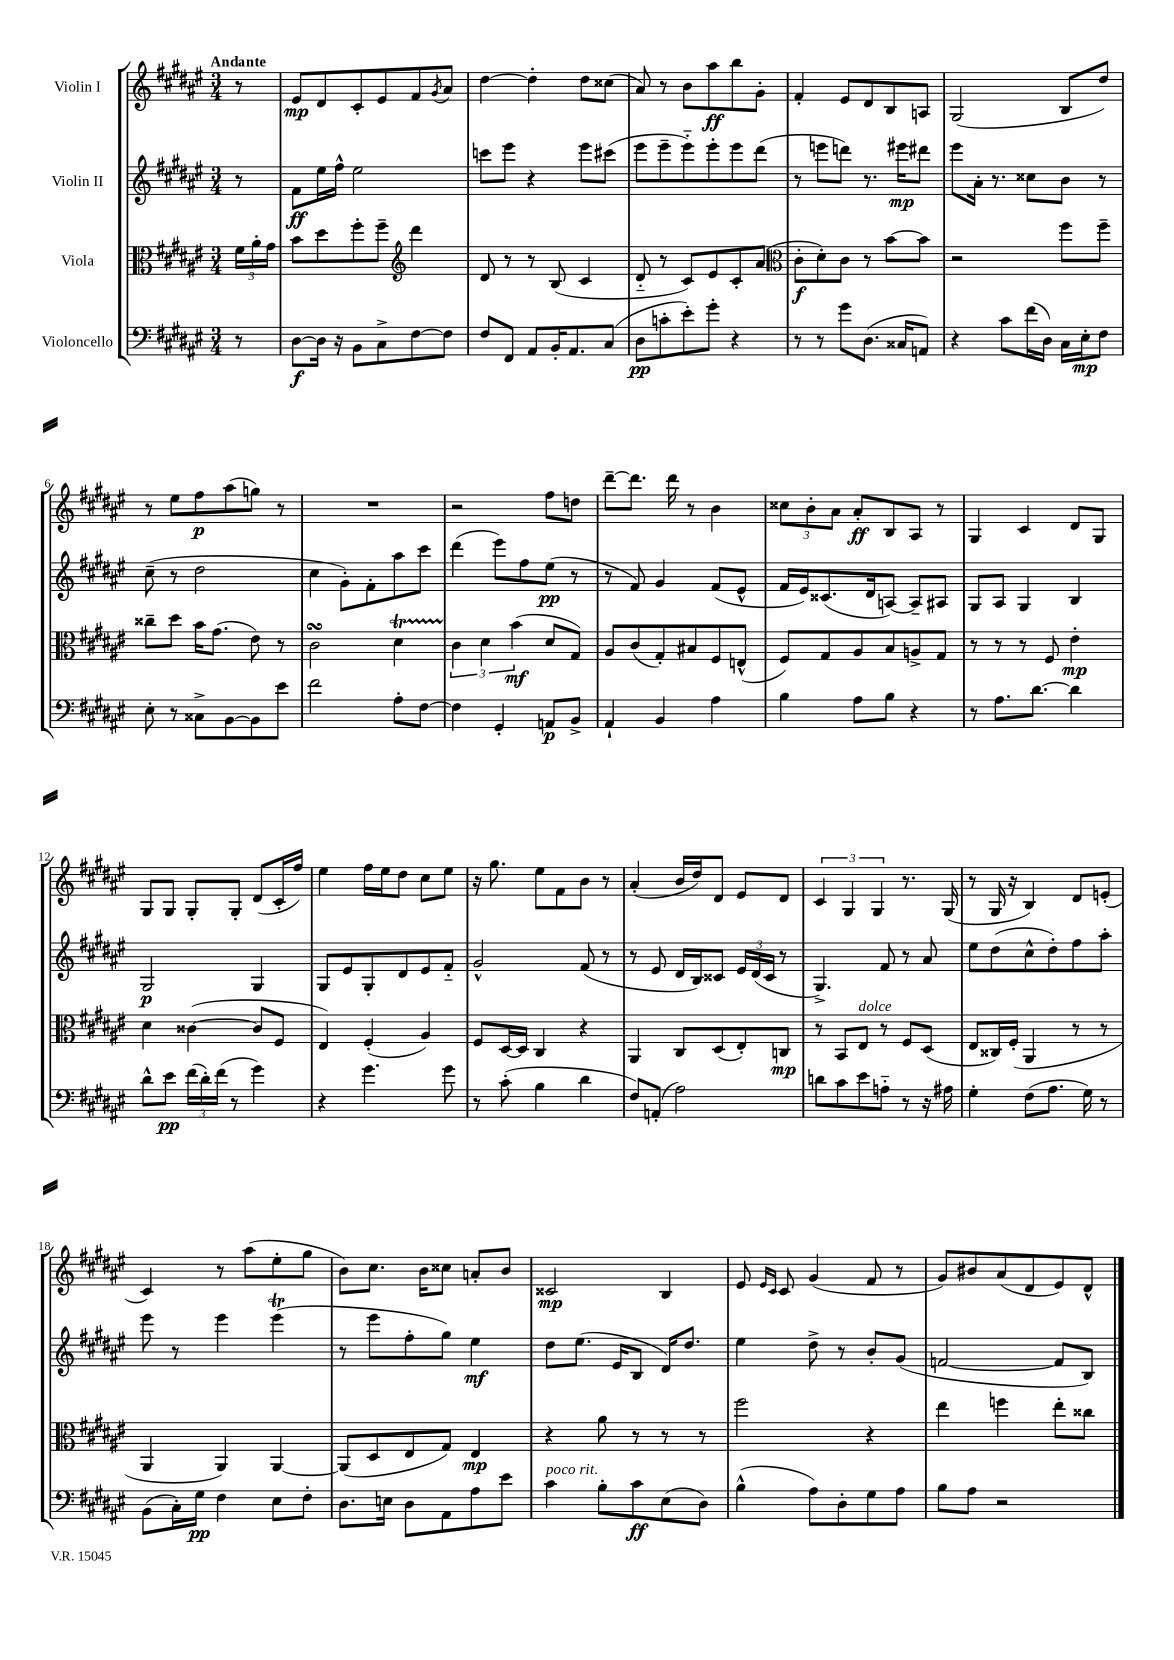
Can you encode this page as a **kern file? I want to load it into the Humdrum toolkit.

**kern	**kern	**kern	**kern
*staff4	*staff3	*staff2	*staff1
*clefF4	*clefC3	*clefG2	*clefG2
*k[f#c#g#d#a#e#]	*k[f#c#g#d#a#e#]	*k[f#c#g#d#a#e#]	*k[f#c#g#d#a#e#]
*M3/4	*M3/4	*M3/4	*M3/4
8r	24f#	8r	8r
.	24a#'	.	.
.	24g#	.	.
=	=	=	=
[8D#	8b	8f#	8e#
16D#]	8dd#	16ee#	8d#
16r	.	16ff#^^	.
8BB	8ff#'	2ee#	8c#'
8C#^	8ff#~	.	8e#
*	*clefG2	*	*
[8F#	4ddd#	.	8f#
.	.	.	8qg#
8F#]	.	.	8a#
=	=	=	=
8F#	8d#	8ccc	[4dd#
8FF#	8r	8eee#	.
8AA#	8r	4r	4dd#']
16BB'	(8B	.	.
8.AA#	.	.	.
.	4c#	8eee#	8dd#
(8C#	.	(8ccc#	(8cc##
=	=	=	=
8D#	8d#'~	8eee#	8a#)
8c'	8r	8eee#~	8r
8e#')	8c#)	8eee#'~)	8b
8g#'	8e#	8eee#'	8aa#
4r	8c#'	8eee#	8bb
.	(8a#	(8ddd#	8g#'
=	=	=	=
*	*clefC3	*	*
8r	8c#'	8r	4f#'
8r	8d#')	8eee	.
8g#	8c#	8ddd)	8e#
(8.D#	8r	8.r	8d#
.	[8b	.	8B
16C##	.	16eee#	.
8AA)	8b]	8ddd#	8A
=	=	=	=
4r	2r	8eee#	(2G#
.	.	16a#'	.
.	.	8.r	.
8c#	.	.	.
(16f#	.	8cc##	.
16D#)	.	.	.
16C#	8ff#	8b	8B
16E#'	.	.	.
8F#	8ff#~	8r	8dd#)
=	=	=	=
8E#'	8cc##~	(8cc#~	8r
8r	8dd#	8r	8ee#
8C##^	16b	2dd#	8ff#
.	(8.g#	.	.
[8BB	.	.	(8aa#
8BB]	8e#)	.	8gg)
8e#	8r	.	8r
=	=	=	=
2f#	2c#	4cc#	2.r
.	.	8g#')	.
.	.	8f#'	.
8A#'	4d#	8aa#	.
[8F#	.	8ccc#	.
=	=	=	=
4F#]	6c#	(4ddd#	2r
.	6d#	.	.
4GG#'	.	8eee#)	.
.	(6b	.	.
.	.	8ff#	.
8AA	8d#	(8ee#	8ff#
8BB^	8G#)	8r	8dd
=	=	=	=
4AA#`	8A#	8r	[8ddd#~
.	(8c#	8f#)	8.ddd#]
4BB	8G#')	4g#	.
.	.	.	16ddd#
.	8B#	.	8r
4A#	8F#	(8f#	4b
.	(8E^^	8e#^^	.
=	=	=	=
4B	8F#)	16f#	12cc##
.	.	16e#)	.
.	.	.	12b'
.	8G#	(8.c##	.
.	.	.	12a#
8A#	8A#	.	8a#'
.	.	16d#	.
8B	8B	[8A)	8B
4r	8A^	8A~]	8A#
.	8G#	8A#	8r
=	=	=	=
8r	8r	8G#	4G#
8.A#	8r	8A#	.
.	8r	4G#	4c#
[8.d#	.	.	.
.	8F#	.	.
4d#]	4e#'	4B	8d#
.	.	.	8G#
=	=	=	=
8d#^^	4d#	2G#	8G#
8e#	.	.	8G#
(24f#	([4c##	.	8G#'
24d#')	.	.	.
(24f#	.	.	.
8r	.	.	8G#'
4g#)	8c##]	4G#	(8d#
.	8F#	.	16c#'
.	.	.	16ff#)
=	=	=	=
4r	4E#)	8G#	4ee#
.	.	8e#	.
4.g#	(4F#'	8G#'	16ff#
.	.	.	16ee#
.	.	8d#	8dd#
.	4A#)	8e#	8cc#
8g#	.	8f#'~	8ee#
=	=	=	=
8r	8F#	2g#^^	16r
.	.	.	8.gg#
(8c#'	[16D#	.	.
.	16D#]	.	.
4B	4C#	.	8ee#
.	.	.	8f#
4d#	4r	(8f#	8b
.	.	8r	8r
=	=	=	=
8F#)	4AA#	8r	(4a#'
(8AA'	.	8e#	.
2A#)	8C#	16d#	16b
.	.	16B)	16dd#)
.	(8D#	8c##	8d#
.	8E#')	24e#	8e#
.	.	(24d#	.
.	.	24c##	.
.	8C	8r	8d#
=	=	=	=
8d	8r	4.G#^)	6c#
8c#	8BB	.	.
.	.	.	6G#
8e#	8E#	.	.
.	.	.	6G#
8A'~	8r	8f#	.
8r	8F#	8r	8.r
16r	(8D#	8a#	.
16A#	.	.	(16G#
=	=	=	=
4G#'	8E#	8ee#	8r
.	16C##)	(8dd#	16G#
.	(16F#'	.	16r
(8F#	4AA#	8cc#^^	4B)
8.A#	.	8dd#')	.
.	8r	8ff#	8d#
16G#)	.	.	.
8r	8r	8aa#'	(8e'
=	=	=	=
(8BB	4AA#	8eee#	4c#)
16C#')	.	8r	.
16G#	.	.	.
4F#	4AA#)	4eee#	8r
.	.	.	(8aa#
8E#	[4AA#	(4eee#	8ee#'
8F#'	.	.	8gg#
=	=	=	=
8.D#	(8AA#]	8r	8b)
.	8D#	8eee#	8.cc#
16E	.	.	.
8D#	8E#	8ff#'	.
.	.	.	16b
8AA#	8G#)	8gg#)	8cc##
8A#	4E#	4ee#	8a'
8e#	.	.	8b
=	=	=	=
4c#	4r	8dd#	2c##
.	.	(8.ee#	.
8B'	8a#	.	.
.	.	16e#	.
8c#	8r	8B	.
(8E#	8r	16d#)	4B
.	.	8.dd#	.
8D#)	8r	.	.
=	=	=	=
(4B^^	2ff#	4ee#	8e#
.	.	.	16qqe#
.	.	.	16qqc#
.	.	.	8c#
8A#)	.	8dd#^	(4g#
8D#'	.	8r	.
8G#	4r	8b'	8f#
8A#	.	(8g#	8r
=	=	=	=
8B	4ee#	[2f	8g#)
8A#	.	.	8b#
2r	4ff	.	(8a#
.	.	.	8d#
.	8ee#'	8f]	8e#)
.	8cc##	8B)	8d#^^
==	==	==	==
*-	*-	*-	*-
